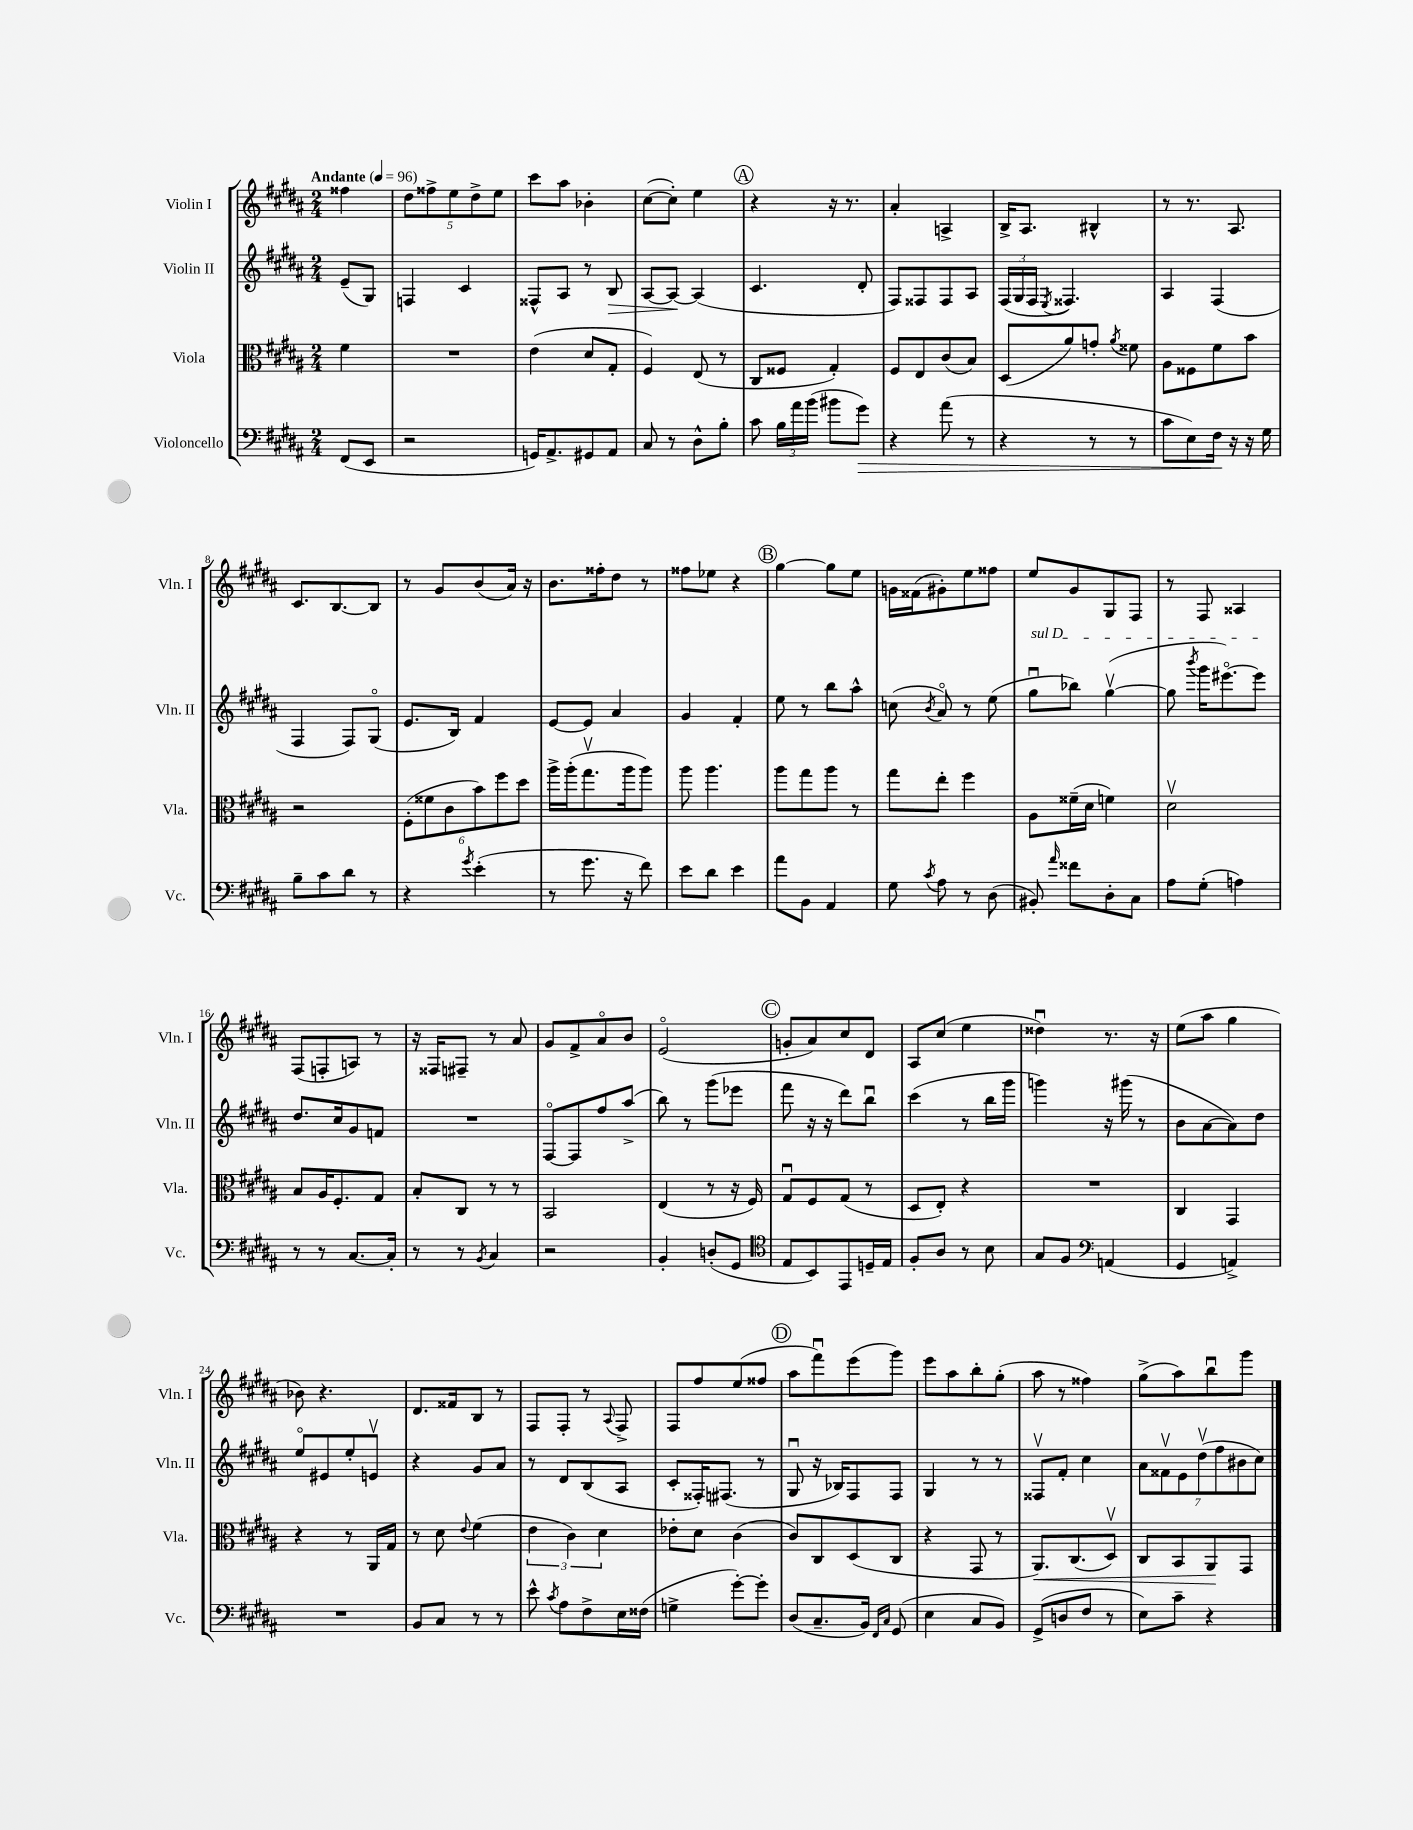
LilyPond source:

<<
\new StaffGroup <<
\new Staff = "s0" \with { instrumentName = "Violin I" shortInstrumentName = "Vln. I" } {
    \clef treble \key b \major \numericTimeSignature \time 2/4 \partial 4 \tempo "Andante" 4 = 96
    \autoBeamOff fisis''4 |
    \tuplet 5/4 { dis''8[ fisis''8-> e''8 dis''8-> e''8] } |
    cis'''8[ ais''8] bes'4-. |
    cis''8[~( cis''8]-.) e''4 |
    \mark \markup { \circle "A" } r4 r16 r8. |
    ais'4-. a4-> |
    b16[-> ais8.] bis4-^ |
    r8 r8. ais8. |
    cis'8.[ b8.~ b8] |
    r8 gis'8[ b'8( ais'16]) r16 |
    b'8.[ fisis''16-. dis''8] r8 |
    fisis''8[ ees''8] r4 |
    \mark \markup { \circle "B" } gis''4~ gis''8[ e''8] |
    g'16[ fisis'16( gis'8-.) e''8 fisis''8] |
    e''8[ gis'8 gis8 fis8] |
    r8 fis8 aisis4 |
    fis8[( f8-. a8]) r8 |
    r16 fisis16[ fis8]-- r8 ais'8 |
    gis'8[ fis'8-> ais'8\flageolet b'8] |
    e'2\flageolet( |
    \mark \markup { \circle "C" } g'8[-. ais'8) cis''8 dis'8] |
    ais8[ cis''8]( e''4 |
    disis''4\downbow) r8. r16 |
    e''8[( ais''8] gis''4 |
    bes'8) r4. |
    dis'8.[ fisis'16 b8] r8 |
    fis8[ fis8]-. r8 \appoggiatura { ais8 } fis8-> |
    fis8[ fis''8 e''8( fisis''8] |
    \mark \markup { \circle "D" } ais''8[ fis'''8\downbow) e'''8( gis'''8]) |
    e'''8[ ais''8 b''8-. gis''8]-.( |
    ais''8 r8 fisis''4) |
    gis''8[->( ais''8) b''8\downbow gis'''8] \bar "|." |
}
\new Staff = "s1" \with { instrumentName = "Violin II" shortInstrumentName = "Vln. II" } {
    \clef treble \key b \major \numericTimeSignature \time 2/4 \partial 4
    \autoBeamOff e'8[--( gis8]) |
    f4 cis'4 |
    fisis8[-^ ais8] r8 b8\> |
    ais8[~ ais8]~\! ais4( |
    \mark \markup { \circle "A" } cis'4. dis'8-. |
    fis8[) fisis8 fisis8 ais8] |
    \tuplet 3/2 { fis16[( gis16 fis16] } \acciaccatura { e8 } fisis4.) |
    ais4 fis4( |
    fis4 fis8[) gis8]\flageolet( |
    e'8.[ b16]) fis'4 |
    e'8[~ e'8] ais'4 |
    gis'4 fis'4-. |
    \mark \markup { \circle "B" } e''8 r8 b''8[ ais''8]-^ |
    c''8( \acciaccatura { b'8 } ais'8\flageolet) r8 e''8( |
    \once \override TextSpanner.bound-details.left.text = \markup { \italic "sul D" } gis''8[\downbow\startTextSpan bes''8]) gis''4~\upbow( |
    gis''8 \acciaccatura { b'''8 } gis'''16[ eis'''8.~\flageolet) eis'''8]\stopTextSpan |
    dis''8.[ cis''16 gis'8 f'8] |
    R2 |
    fis8[~\flageolet fis8 fis''8 ais''8]->( |
    b''8) r8 gis'''8[( ees'''8] |
    \mark \markup { \circle "C" } fis'''8 r16 r16 dis'''8[) b''8]\downbow |
    cis'''4( r8 b''16[ gis'''16] |
    g'''4) r16 gis'''16( r8 |
    b'8[ ais'8~ ais'8) dis''8] |
    e''8[\flageolet eis'8 e''8-. e'8]\upbow |
    r4 gis'8[ ais'8] |
    r8 dis'8[ b8( ais8] |
    cis'8[-. fisis16-.) fis8.]( r8 |
    \mark \markup { \circle "D" } gis8\downbow r16 bes16[) fis8 fis8] |
    gis4 r8 r8 |
    fisis8[\upbow fis'8]-. cis''4 |
    \tuplet 7/4 { ais'8[ fisis'8\upbow e'8 dis''8\upbow( fis''8 bis'8 cis''8]) } \bar "|." |
}
\new Staff = "s2" \with { instrumentName = "Viola" shortInstrumentName = "Vla." } {
    \clef alto \key b \major \numericTimeSignature \time 2/4 \partial 4
    \autoBeamOff fis'4 |
    R2 |
    e'4( dis'8[ gis8]-. |
    fis4) e8( r8 |
    \mark \markup { \circle "A" } cis8[ fisis8] gis4-.) |
    fis8[ e8 cis'8( b8]) |
    dis8[( ais'8) g'8]-. \acciaccatura { ais'8 } fisis'8 |
    ais8[ fisis8 fis'8 b'8] |
    r2 |
    \tuplet 6/4 { fis8[-.( fisis'8 cis'8 b'8) fis''8 dis''8] } |
    ais''16[-> ais''16-.( gis''8.\upbow ais''16 ais''8]) |
    ais''8 ais''4. |
    \mark \markup { \circle "B" } ais''8[ gis''8 ais''8] r8 |
    gis''8[ e''8]-. fis''4 |
    ais8[ fisis'16--( dis'16] f'4) |
    dis'2\upbow |
    b8[ ais16 fis8.-. gis8] |
    b8[-. cis8] r8 r8 |
    b,2 |
    e4( r8 r16 fis16) |
    \mark \markup { \circle "C" } gis8[\downbow fis8 gis8]( r8 |
    dis8[ e8]-.) r4 |
    R2 |
    cis4 gis,4 |
    r4 r8 ais,16[ gis16] |
    r8 dis'8 \appoggiatura { e'8 } fis'4( |
    \tuplet 3/2 { e'4 cis'4) dis'4 } |
    ees'8[-. dis'8] cis'4( |
    \mark \markup { \circle "D" } cis'8[) cis8 dis8( cis8] |
    r4 gis,8 r8 |
    ais,8.[\<) cis8.( dis8]\upbow) |
    cis8[ b,8 ais,8\! gis,8] \bar "|." |
}
\new Staff = "s3" \with { instrumentName = "Violoncello" shortInstrumentName = "Vc." } {
    \clef bass \key b \major \numericTimeSignature \time 2/4 \partial 4
    \autoBeamOff fis,8[( e,8] |
    r2 |
    g,16[) ais,8.-> gis,8 ais,8] |
    cis8 r8 dis8[-^ b8]-. |
    \mark \markup { \circle "A" } cis'8 \tuplet 3/2 { b16[ ais'16 b'16]( } bis'8[ gis'8]\>) |
    r4 ais'8( r8 |
    r4 r8 r8 |
    cis'8[ e8) fis16]\! r16 r16 gis16 |
    b8[-- cis'8 dis'8] r8 |
    r4 \acciaccatura { gis'8 } e'4-.( |
    r8 gis'8. r16 fis'8) |
    e'8[ dis'8] e'4 |
    \mark \markup { \circle "B" } ais'8[ b,8] ais,4 |
    gis8 \acciaccatura { cis'8 } ais8 r8 dis8( |
    bis,8-.) \grace { ais'16 } fisis'8[ dis8-. cis8] |
    ais8[ gis8]-.( a4) |
    r8 r8 cis8.[~ cis16]-. |
    r8 r8 \acciaccatura { b,8 } cis4 |
    r2 |
    b,4-. d8[-.( gis,8] |
    \mark \markup { \circle "C" } \clef tenor e8[ b,8) e,8 d16-- e16] |
    fis8[-. ais8] r8 b8 |
    gis8[ fis8] \clef bass a,4( |
    gis,4 a,4->) |
    R2 |
    b,8[ cis8] r8 r8 |
    e'8-^ \acciaccatura { cis'8 } ais8[ fis8-> e16 fisis16]( |
    g4-> gis'8[~-.) gis'8]-. |
    \mark \markup { \circle "D" } dis8[( cis8.-- b,16]) \grace { fis,16[ cis16] } gis,8( |
    e4 cis8[ b,8]) |
    gis,8[->( d8 fis8] r8 |
    e8[) cis'8]-- r4 \bar "|." |
}
>>
>>
